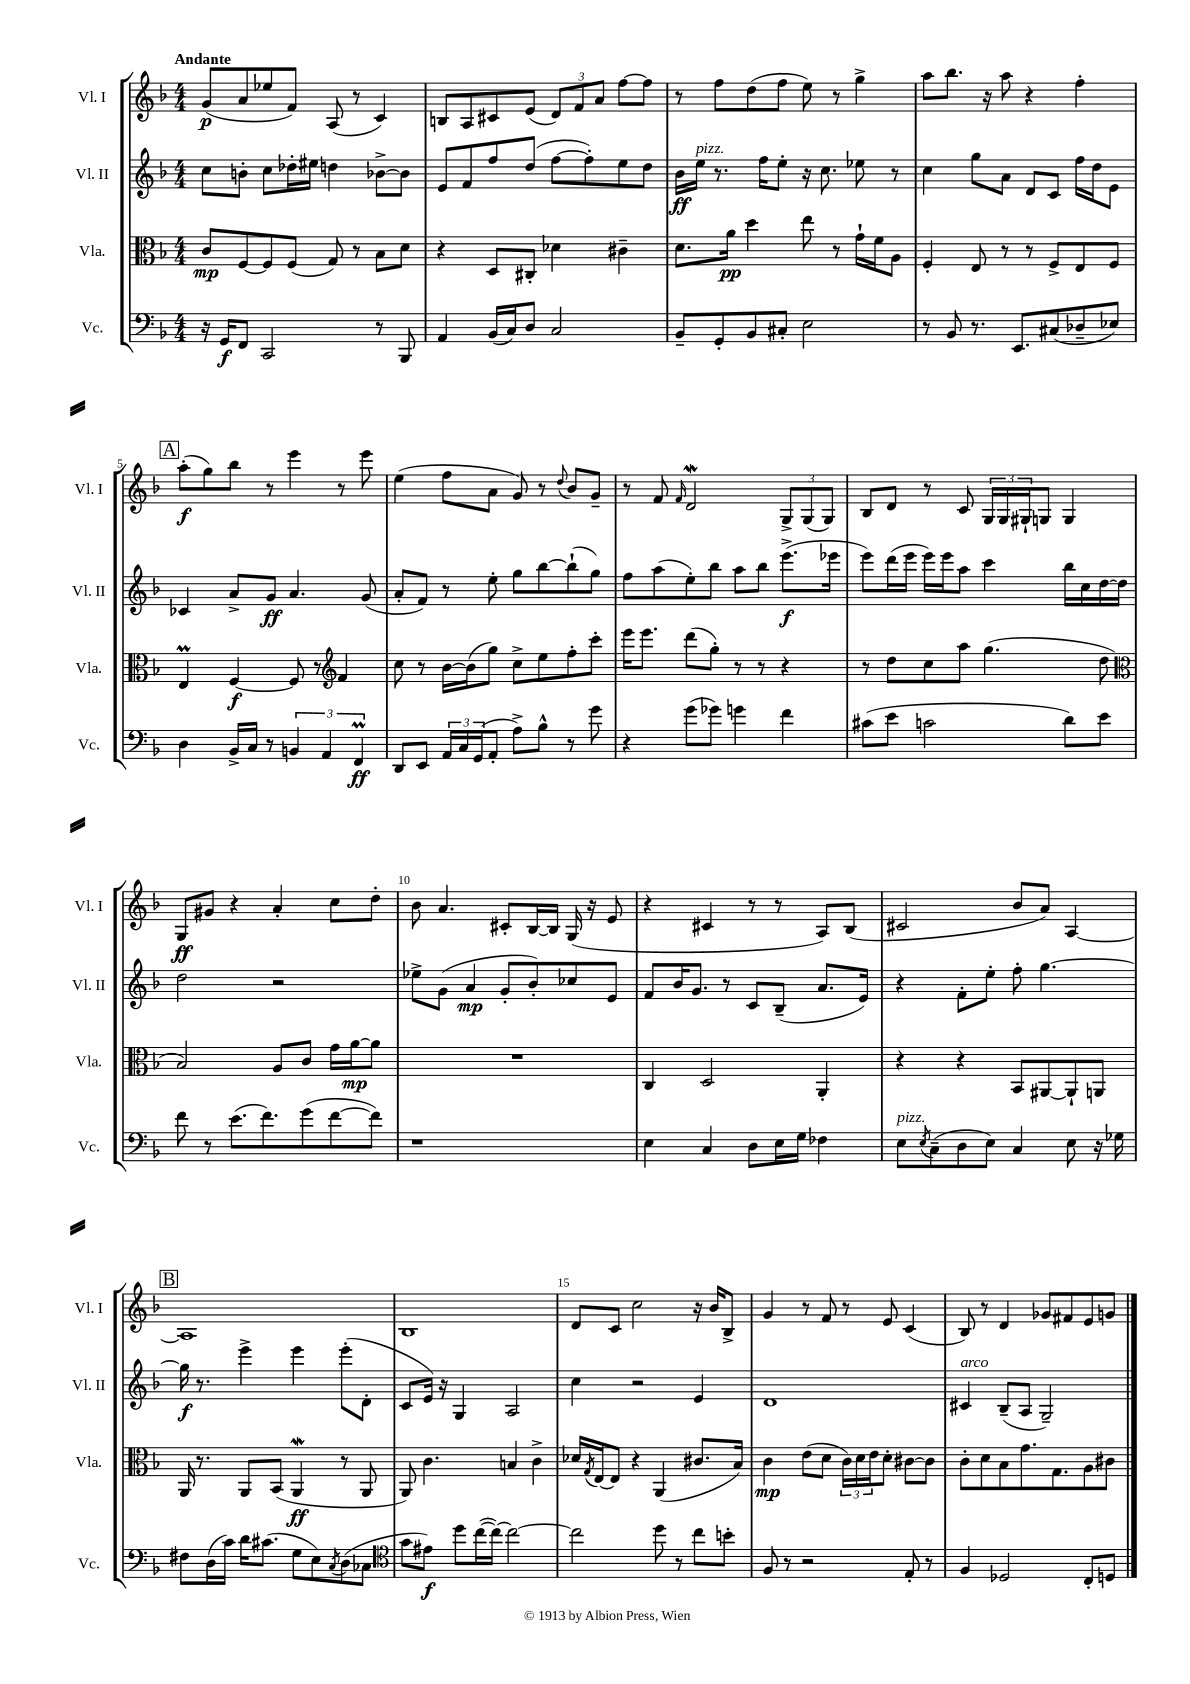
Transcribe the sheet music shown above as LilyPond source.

<<
\new StaffGroup <<
\new Staff = "s0" \with { instrumentName = "Vl. I" shortInstrumentName = "Vl. I" } {
    \clef treble \key f \major \numericTimeSignature \time 4/4 \tempo "Andante"
    g'8\p( a'8 ees''8 f'8) a8( r8 c'4) |
    b8 a8 cis'8 e'8( \tuplet 3/2 { d'8) f'8 a'8 } f''8~ f''8 |
    r8 f''8 d''8( f''8 e''8) r8 g''4-> |
    a''8 bes''8. r16 a''8 r4 f''4-. |
    \mark \markup { \box "A" } a''8-.\f( g''8) bes''8 r8 e'''4 r8 e'''8 |
    e''4( f''8 a'8 g'8) r8 \appoggiatura { d''8 } bes'8 g'8-- |
    r8 f'8 \grace { f'16 } d'2\mordent \tuplet 3/2 { g8-> g8( g8) } |
    bes8 d'8 r8 c'8 \tuplet 3/2 { g16 g16 gis16-! } g8 g4 |
    g8\ff gis'8 r4 a'4-. c''8 d''8-. |
    bes'8 a'4. cis'8-. bes16~ bes16 g16( r16 e'8 |
    r4 cis'4 r8 r8 a8) bes8( |
    cis'2 bes'8 a'8) a4~ |
    \mark \markup { \box "B" } a1 |
    bes1 |
    d'8 c'8 c''2 r16 bes'16 bes8-> |
    g'4 r8 f'8 r8 e'8 c'4( |
    bes8) r8 d'4 ges'8 fis'8 e'8 g'8 \bar "|." |
}
\new Staff = "s1" \with { instrumentName = "Vl. II" shortInstrumentName = "Vl. II" } {
    \clef treble \key f \major \numericTimeSignature \time 4/4
    c''8 b'8-. c''8 des''16-. eis''16 d''4 bes'8~-> bes'8 |
    e'8 f'8 f''8 d''8( f''8~ f''8-.) e''8 d''8 |
    bes'16\ff e''16^\markup { \italic "pizz." } r8. f''16 e''8-. r16 c''8. ees''8 r8 |
    c''4 g''8 a'8 d'8 c'8 f''16 d''16 e'8 |
    \mark \markup { \box "A" } ces'4 a'8-> g'8\ff a'4. g'8( |
    a'8-. f'8) r8 e''8-. g''8 bes''8~ bes''8-!( g''8) |
    f''8 a''8( e''8-.) bes''8 a''8 bes''8 e'''8.->\f( ees'''16 |
    e'''8) d'''16( e'''16 e'''16) e'''16 a''8 c'''4 bes''16 c''16 d''16~ d''16 |
    d''2 r2 |
    ees''8-> g'8( a'4\mp g'8-. bes'8-.) ces''8 e'8 |
    f'8 bes'16 g'8. r8 c'8 bes8--( a'8. e'16) |
    r4 f'8-. e''8-. f''8-. g''4.~ |
    \mark \markup { \box "B" } g''16\f r8. e'''4-> e'''4 e'''8-.( d'8-. |
    c'8 e'16) r16 g4 a2 |
    c''4 r2 e'4 |
    d'1 |
    cis'4^\markup { \italic "arco" } bes8--( a8 g2--) \bar "|." |
}
\new Staff = "s2" \with { instrumentName = "Vla." shortInstrumentName = "Vla." } {
    \clef alto \key f \major \numericTimeSignature \time 4/4
    c'8\mp f8~ f8 f8( g8) r8 bes8 d'8 |
    r4 d8 cis8-. des'4 cis'4-- |
    d'8. a'16\pp d''4 e''8 r8 g'16-! f'16 a8 |
    f4-. e8 r8 r8 f8-> e8 f8 |
    \mark \markup { \box "A" } e4\prall f4~\f f8 r8 \clef treble f'4 |
    c''8 r8 bes'16~ bes'16( g''8) c''8-> e''8 f''8-. c'''8-. |
    e'''16 e'''8. d'''8( g''8-.) r8 r8 r4 |
    r8 d''8 c''8 a''8 g''4.( d''8 |
    \clef alto bes2) a8 c'8 g'16 a'16~\mp a'8 |
    R1 |
    c4 d2 a,4-. |
    r4 r4 bes,8 ais,8~ ais,8-! a,8 |
    \mark \markup { \box "B" } a,16 r8. a,8 bes,8( a,4\mordent\ff r8 a,8 |
    a,8) c'4. b4 c'4-> |
    des'16 \acciaccatura { g8 } e16~ e8 r4 a,4( cis'8. bes16) |
    c'4\mp e'8( d'8 \tuplet 3/2 { c'16) d'16 e'16 } d'8-. cis'8~ cis'8 |
    c'8-. d'8 bes8 g'8. g8. a8 cis'8 \bar "|." |
}
\new Staff = "s3" \with { instrumentName = "Vc." shortInstrumentName = "Vc." } {
    \clef bass \key f \major \numericTimeSignature \time 4/4
    r16 g,16\f f,8 c,2 r8 bes,,8 |
    a,4 bes,16( c16) d8 c2 |
    bes,8-- g,8-. bes,8 cis8-. e2 |
    r8 bes,8 r8. e,8. cis8( des8-- ees8) |
    \mark \markup { \box "A" } d4 bes,16-> c16 r8 \tuplet 3/2 { b,4 a,4 f,4\prall\ff } |
    d,8 e,8 \tuplet 3/2 { a,16 c16 g,16( } a,8-. a8->) bes8-^ r8 g'8 |
    r4 g'8( ges'8) g'4 f'4 |
    cis'8( e'8 c'2 d'8) e'8 |
    f'8 r8 e'8.( f'8.) g'8( f'8~ f'8) |
    r1 |
    e4 c4 d8 e16 g16 fes4 |
    e8^\markup { \italic "pizz." } \acciaccatura { e8 } c8--( d8 e8) c4 e8 r16 ges16 |
    \mark \markup { \box "B" } fis8 d16( c'16) d'16 cis'8.( g8 e8) \acciaccatura { c8 } d8( ces8 |
    \clef tenor g'8 eis'8\f) d''8 c''16~( c''16~) c''2~ |
    c''2 d''8 r8 c''8 b'8-. |
    f8 r8 r2 e8-. r8 |
    f4 des2 c8-. d8 \bar "|." |
}
>>
>>
\layout { \context { \Score \override BarNumber.break-visibility = ##(#f #t #t) barNumberVisibility = #(every-nth-bar-number-visible 5) } }
